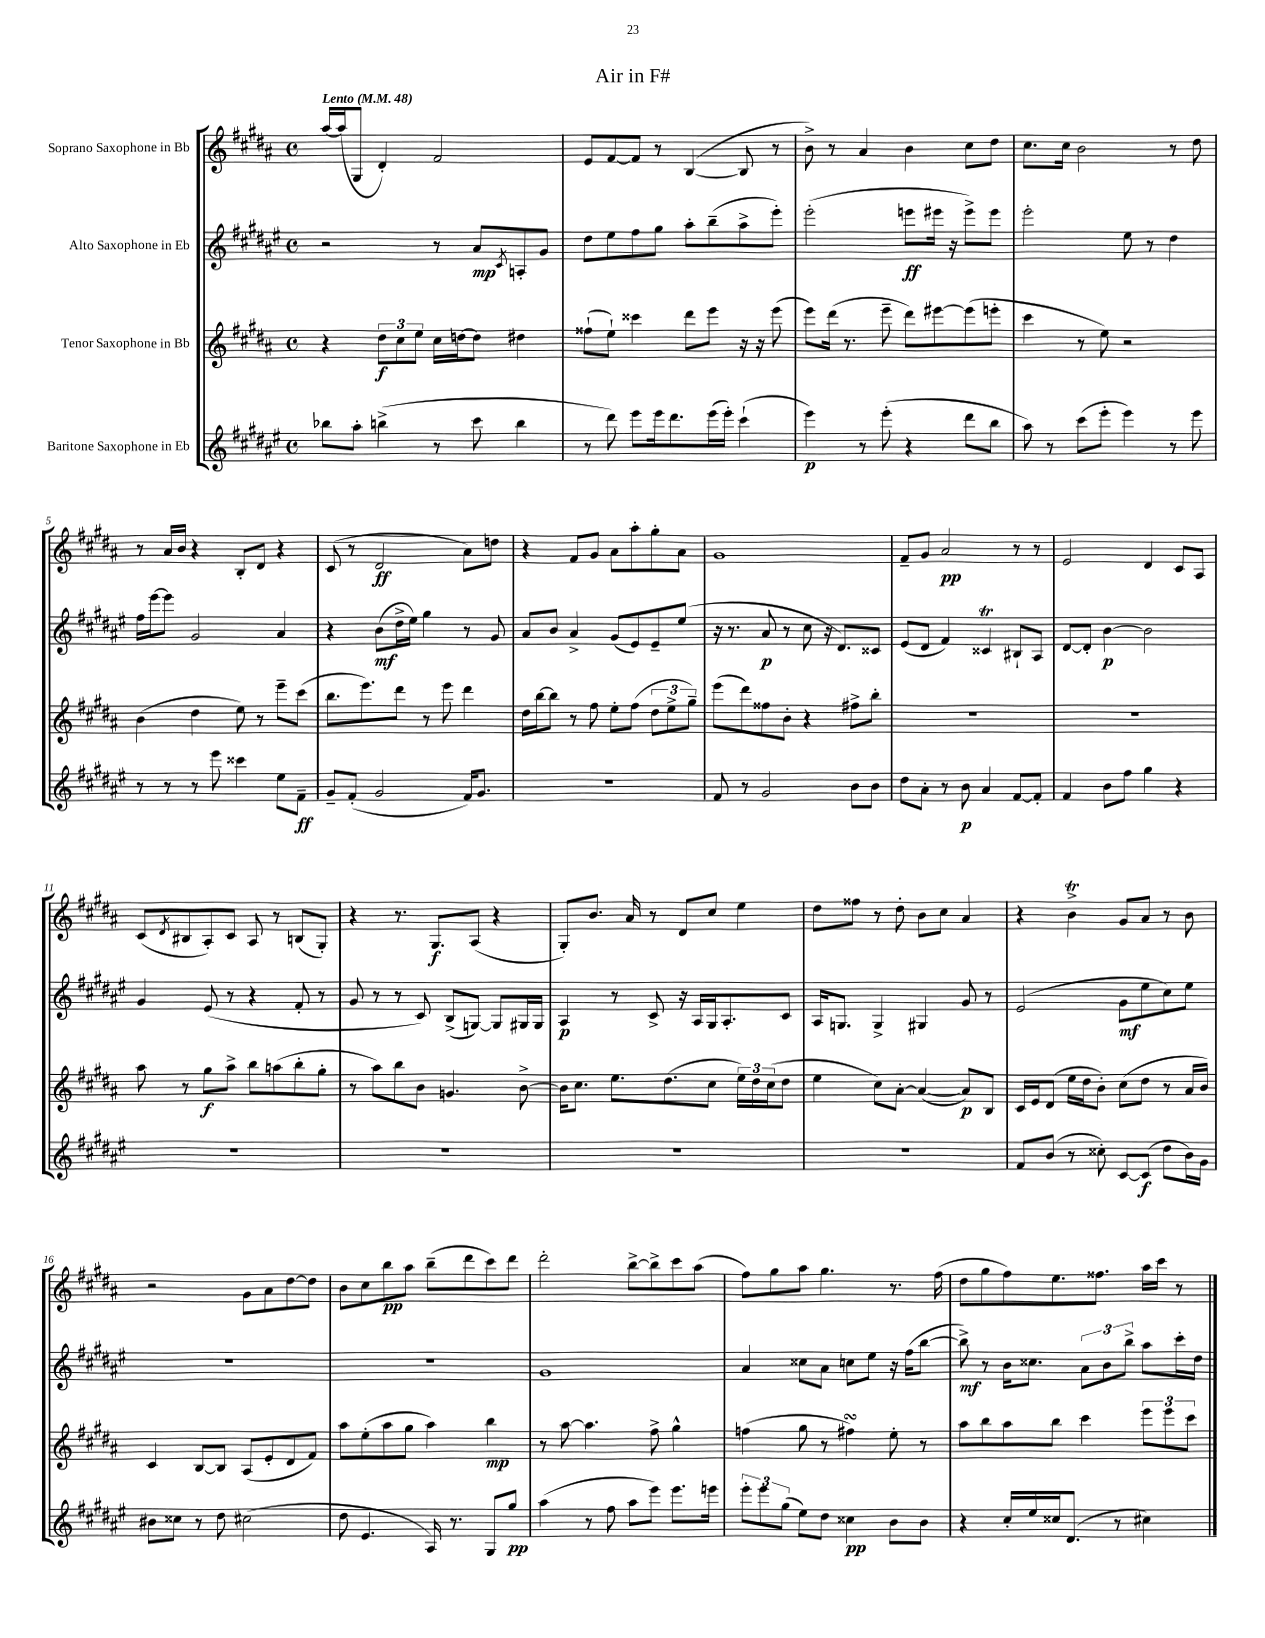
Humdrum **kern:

**kern	**dynam	**kern	**dynam	**kern	**dynam	**kern	**dynam
*part4	*part4	*part3	*part3	*part2	*part2	*part1	*part1
*staff4	*staff4	*staff3	*staff3	*staff2	*staff2	*staff1	*staff1
*I"Baritone Saxophone in Eb	*	*I"Tenor Saxophone in Bb	*	*I"Alto Saxophone in Eb	*	*I"Soprano Saxophone in Bb	*
*clefG2	*	*clefG2	*	*clefG2	*	*clefG2	*
*k[f#c#g#d#a#e#]	*	*k[f#c#g#d#a#]	*	*k[f#c#g#d#a#e#]	*	*k[f#c#g#d#a#]	*
*M4/4	*	*M4/4	*	*M4/4	*	*M4/4	*
*met(c)	*	*met(c)	*	*met(c)	*	*met(c)	*
*MM48	*	*MM48	*	*MM48	*	*MM48	*
=1	=1	=1	=1	=1	=1	=1	=1
!	!	!	!	!	!	!LO:TX:a:B:t=Lento	!
8bb-X\L	.	4r	.	2r	.	[16aa#/LL	.
.	.	.	.	.	.	(16aa#/J]	.
8aa#'\J	.	.	.	.	.	8G#/J	.
(4bbn^\	.	12dd#\L	f	.	.	4d#'/)	.
.	.	12cc#\	.	.	.	.	.
.	.	12ee\J	.	.	.	.	.
8r	.	16cc#\LL	.	8r	.	2f#/	.
.	.	[16ddn\J	.	.	.	.	.
8ccc#\	.	8dd\J]	.	8a#/L	mp	.	.
.	.	.	.	8qc#/	.	.	.
4bb\	.	4dd#X\	.	8An'/	.	.	.
.	.	.	.	8g#/J	.	.	.
=2	=2	=2	=2	=2	=2	=2	=2
8r	.	(8ff##X`\L	.	8dd#\L	.	8e/L	.
8ddd#\)	.	8ee`\J)	.	8ee#\	.	[8f#/	.
8eee#\L	.	4ccc##X\	.	8ff#\	.	8f#/J]	.
16eee#\k	.	.	.	8gg#\J	.	8r	.
8.ddd#\	.	.	.	.	.	.	.
.	.	8ddd#\L	.	8aa#'\L	.	([4B/	.
(16eee#\L	.	8eee\J	.	(8bb~\	.	.	.
16eee#'\JJ)	.	.	.	.	.	.	.
(4ccc#`\	.	16r	.	8aa#^\	.	8B/]	.
.	.	16r	.	.	.	.	.
.	.	(8eee\	.	8eee#'\J)	.	8r	.
=3	=3	=3	=3	=3	=3	=3	=3
4eee#\)	p	8eee\L)	.	(2eee#'\	.	8b^\)	.
.	.	(16ddd#\Jk	.	.	.	8r	.
.	.	8.r	.	.	.	.	.
8r	.	.	.	.	.	4a#/	.
(8eee#'\	.	8eee~\	.	.	.	.	.
4r	.	8ddd#\L)	.	8eeen\L	ff	4b\	.
.	.	[8eee#X\	.	16eee#X\Jk	.	.	.
.	.	.	.	16r	.	.	.
8ddd#\L	.	(8eee#\]	.	8eee#^\L)	.	8cc#\L	.
8bb\J	.	8eeen'\J	.	8eee#\J	.	8dd#\J	.
=4	=4	=4	=4	=4	=4	=4	=4
8aa#\)	.	4ccc#\	.	2eee#'\	.	8.cc#\L	.
8r	.	.	.	.	.	.	.
.	.	.	.	.	.	16cc#\Jk	.
(8ccc#\L	.	8r	.	.	.	2b\	.
8eee#'\J	.	8ee\)	.	.	.	.	.
4eee#\)	.	2r	.	8ee#\	.	.	.
.	.	.	.	8r	.	.	.
8r	.	.	.	4dd#\	.	8r	.
8eee#\	.	.	.	.	.	8dd#\	.
!!LO:LB:g=z
=5	=5	=5	=5	=5	=5	=5	=5
8r	.	(4b\	.	16ff#\LL	.	8r	.
.	.	.	.	[16eee#\J	.	.	.
8r	.	.	.	8eee#\J]	.	16a#/LL	.
.	.	.	.	.	.	16b/JJ	.
8r	.	4dd#\	.	2g#/	.	4r	.
8eee#\	.	.	.	.	.	.	.
4ccc##X\	.	8ee\)	.	.	.	8B'/L	.
.	.	8r	.	.	.	8d#/J	.
8ee#\L	.	8eee~\L	.	4a#/	.	4r	.
8f#~\J	ff	(8ccc#\J	.	.	.	.	.
=6	=6	=6	=6	=6	=6	=6	=6
8g#~/L	.	8.bb\L	.	4r	.	(8c#/	.
(8f#'/J	.	.	.	.	.	8r	.
.	.	8.eee\)	.	.	.	.	.
2g#/	.	.	.	(8b\L	mf	2d#/	ff
.	.	8ddd#\J	.	16dd#^\L	.	.	.
.	.	.	.	16ee#\JJ)	.	.	.
.	.	8r	.	4gg#\	.	.	.
.	.	8eee\	.	.	.	.	.
16f#/KL)	.	4ddd#\	.	8r	.	8a#\L)	.
8.g#/J	.	.	.	.	.	.	.
.	.	.	.	8g#/	.	8ddn\J	.
=7	=7	=7	=7	=7	=7	=7	=7
1r	.	16dd#\LL	.	8a#/L	.	4r	.
.	.	[16bb\J	.	.	.	.	.
.	.	8bb\J]	.	8b/J	.	.	.
.	.	8r	.	4a#^/	.	8f#/L	.
.	.	8ff#\	.	.	.	8g#/J	.
.	.	8ee'\L	.	(8g#/L	.	8a#\L	.
.	.	(8ff#\J	.	8e#/)	.	8aa#'\	.
.	.	12dd#\L	.	8e#~/	.	8gg#'\	.
.	.	12ee^\	.	.	.	.	.
.	.	.	.	(8ee#/J	.	8a#\J	.
.	.	12gg#~\J)	.	.	.	.	.
=8	=8	=8	=8	=8	=8	=8	=8
8f#/	.	(8eee\L	.	16r	.	1g#	.
.	.	.	.	8.r	.	.	.
8r	.	8ddd#\)	.	.	.	.	.
2g#/	.	8ff##X\	.	8a#/	p	.	.
.	.	8b'\J	.	8r	.	.	.
.	.	4r	.	8cc#\	.	.	.
.	.	.	.	16r	.	.	.
.	.	.	.	8.d#/L)	.	.	.
8b\L	.	8ff#X^\L	.	.	.	.	.
8b\J	.	8bb'\J	.	8c##X/J	.	.	.
=9	=9	=9	=9	=9	=9	=9	=9
8dd#\L	.	1r	.	(8e#/L	.	8f#~/L	.
8a#'\J	.	.	.	8d#/J	.	8g#/J	.
8r	.	.	.	4f#/)	.	2a#/	pp
8b\	p	.	.	.	.	.	.
4a#/	.	.	.	4c##Xt/	.	.	.
[8f#/L	.	.	.	8B#X`/L	.	8r	.
8f#'/J]	.	.	.	8A#/J	.	8r	.
=10	=10	=10	=10	=10	=10	=10	=10
4f#/	.	1r	.	[8d#/L	.	2e/	.
.	.	.	.	8d#'/J]	.	.	.
8b\L	.	.	.	[4b\	p	.	.
8ff#\J	.	.	.	.	.	.	.
4gg#\	.	.	.	2b\]	.	4d#/	.
4r	.	.	.	.	.	8c#/L	.
.	.	.	.	.	.	8A#/J	.
!!LO:LB:g=z
=11	=11	=11	=11	=11	=11	=11	=11
1r	.	8aa#\	.	4g#/	.	(8c#/L	.
.	.	.	.	.	.	8qd#/	.
.	.	8r	.	.	.	8B#X/	.
.	.	8gg#\L	f	(8e#/	.	8A#'/)	.
.	.	8aa#^\J	.	8r	.	8c#/J	.
.	.	8bb\L	.	4r	.	8A#/	.
.	.	(8aan\	.	.	.	8r	.
.	.	8bb'\	.	8f#'/	.	(8Bn/L	.
.	.	8gg#'\J	.	8r	.	8G#'/J)	.
=12	=12	=12	=12	=12	=12	=12	=12
1r	.	8r	.	8g#/	.	4r	.
.	.	8aa#\L)	.	8r	.	.	.
.	.	8bb\	.	8r	.	8.r	.
.	.	8b\J	.	8c#/)	.	.	.
.	.	.	.	.	.	8.G#/L	f
.	.	4.gn/	.	(8B^/L	.	.	.
.	.	.	.	[8Gn/J)	.	(8A#/J	.
.	.	.	.	8G/L]	.	4r	.
.	.	[8b^\	.	16G#X/L	.	.	.
.	.	.	.	16G#/JJ	.	.	.
=13	=13	=13	=13	=13	=13	=13	=13
1r	.	16b\KL]	.	4A#/	p	8G#'/L)	.
.	.	8.cc#\J	.	.	.	.	.
.	.	.	.	.	.	8.b/J	.
.	.	8.ee\L	.	8r	.	.	.
.	.	.	.	.	.	16a#/	.
.	.	.	.	8c#^/	.	8r	.
.	.	(8.dd#\	.	.	.	.	.
.	.	.	.	16r	.	8d#/L	.
.	.	.	.	16A#/LL	.	.	.
.	.	8cc#\J	.	16G#/J	.	8cc#/J	.
.	.	.	.	8.A#'/	.	.	.
.	.	24ee\LL)	.	.	.	4ee\	.
.	.	24dd#\	.	.	.	.	.
.	.	(24cc#\J	.	.	.	.	.
.	.	8dd#\J	.	8c#/J	.	.	.
=14	=14	=14	=14	=14	=14	=14	=14
1r	.	4ee\	.	16A#/KL	.	8dd#\L	.
.	.	.	.	8.Gn/J	.	.	.
.	.	.	.	.	.	8ff##X\J	.
.	.	8cc#\L)	.	4G^/	.	8r	.
.	.	[8a#'\J	.	.	.	8dd#'\	.
.	.	(4a#/_	.	4G#X/	.	8b\L	.
.	.	.	.	.	.	8cc#\J	.
.	.	8a#/L])	p	8g#/	.	4a#/	.
.	.	8B/J	.	8r	.	.	.
=15	=15	=15	=15	=15	=15	=15	=15
8f#/L	.	16c#/LL	.	(2e#/	.	4r	.
.	.	16e/J	.	.	.	.	.
(8b/J	.	(8d#/J	.	.	.	.	.
8r	.	16ee\LL	.	.	.	4bT^\	.
.	.	16dd#\J	.	.	.	.	.
8cc##X'\)	.	8b'\J)	.	.	.	.	.
[8c#/L	.	(8cc#\L	.	8g#\L	mf	8g#/L	.
(8c#/J]	f	8dd#\J	.	8ee#\	.	8a#/J	.
8dd#\L	.	8r	.	8cc#\)	.	8r	.
16b\L)	.	16a#/LL	.	8ee#\J	.	8b\	.
16g#\JJ	.	16b/JJ)	.	.	.	.	.
!!LO:LB:g=z
=16	=16	=16	=16	=16	=16	=16	=16
8b#X\L	.	4c#/	.	1r	.	2r	.
8cc##X\J	.	.	.	.	.	.	.
8r	.	[8B/L	.	.	.	.	.
8dd#\	.	8B/J]	.	.	.	.	.
(2cc#X\	.	(8A#/L	.	.	.	8g#\L	.
.	.	8e'/	.	.	.	8a#\	.
.	.	8d#/	.	.	.	[8dd#\	.
.	.	8f#/J)	.	.	.	8dd#\J]	.
=17	=17	=17	=17	=17	=17	=17	=17
8dd#\	.	8aa#\L	.	1r	.	8b\L	.
4.e#/	.	(8ee'\	.	.	.	8cc#\	.
.	.	8aa#\	.	.	.	8bb\	pp
.	.	8gg#\J	.	.	.	8aa#\J	.
16A#/)	.	4aa#\)	.	.	.	(8bb~\L	.
8.r	.	.	.	.	.	.	.
.	.	.	.	.	.	8ddd#\	.
8G#/L	.	4bb\	mp	.	.	8ccc#\)	.
8gg#/J	pp	.	.	.	.	8ddd#\J	.
=18	=18	=18	=18	=18	=18	=18	=18
(4aa#\	.	8r	.	1g#	.	2ddd#'\	.
.	.	[8aa#\	.	.	.	.	.
8r	.	4.aa#\]	.	.	.	.	.
8ff#\	.	.	.	.	.	.	.
8aa#\L	.	.	.	.	.	[8bb^\L	.
8eee#\J)	.	8ff#^\	.	.	.	8bb^\]	.
8.eee#\L	.	4gg#^^\	.	.	.	8ccc#\	.
.	.	.	.	.	.	(8aa#\J	.
16eeen\Jk	.	.	.	.	.	.	.
=19	=19	=19	=19	=19	=19	=19	=19
12eee#'\L	.	(4ffn\	.	4a#/	.	8ff#\L)	.
12eee#\	.	.	.	.	.	.	.
.	.	.	.	.	.	8gg#\	.
(12gg#\J	.	.	.	.	.	.	.
8ee#\L)	.	8gg#\	.	8cc##X\L	.	8aa#\J	.
8dd#\J	.	8r	.	8a#\J	.	4.gg#\	.
4cc##X\	pp	4ff#XsSSS\)	.	8ccn\L	.	.	.
.	.	.	.	8ee#\J	.	.	.
8b\L	.	8ee'\	.	16r	.	8.r	.
.	.	.	.	(16ff#\KL	.	.	.
8b\J	.	8r	.	[8bb\J	.	.	.
.	.	.	.	.	.	(16ff#\	.
=20	=20	=20	=20	=20	=20	=20	=20
4r	.	8aa#\L	.	8bb^\])	mf	8dd#\L	.
.	.	8bb\	.	8r	.	8gg#\	.
16cc#'/LL	.	8aa#\	.	16b\KL	.	8ff#\)	.
16ee#/	.	.	.	8.cc##X\J	.	.	.
16cc##X/J	.	8bb\J	.	.	.	8.ee\	.
(8.d#/J	.	.	.	.	.	.	.
.	.	4ccc#\	.	12a#\L	.	.	.
.	.	.	.	.	.	8.ff##X\J	.
.	.	.	.	12b\	.	.	.
8r	.	.	.	.	.	.	.
.	.	.	.	12bb^\J	.	.	.
4cc#X\)	.	12eee\L	.	8aa#\L	.	16aa#\LL	.
.	.	.	.	.	.	16ccc#\JJ	.
.	.	12eee\	.	.	.	.	.
.	.	.	.	16ccc#'\L	.	8r	.
.	.	12ccc#\J	.	.	.	.	.
.	.	.	.	16dd#\JJ	.	.	.
==	==	==	==	==	==	==	==
*-	*-	*-	*-	*-	*-	*-	*-
